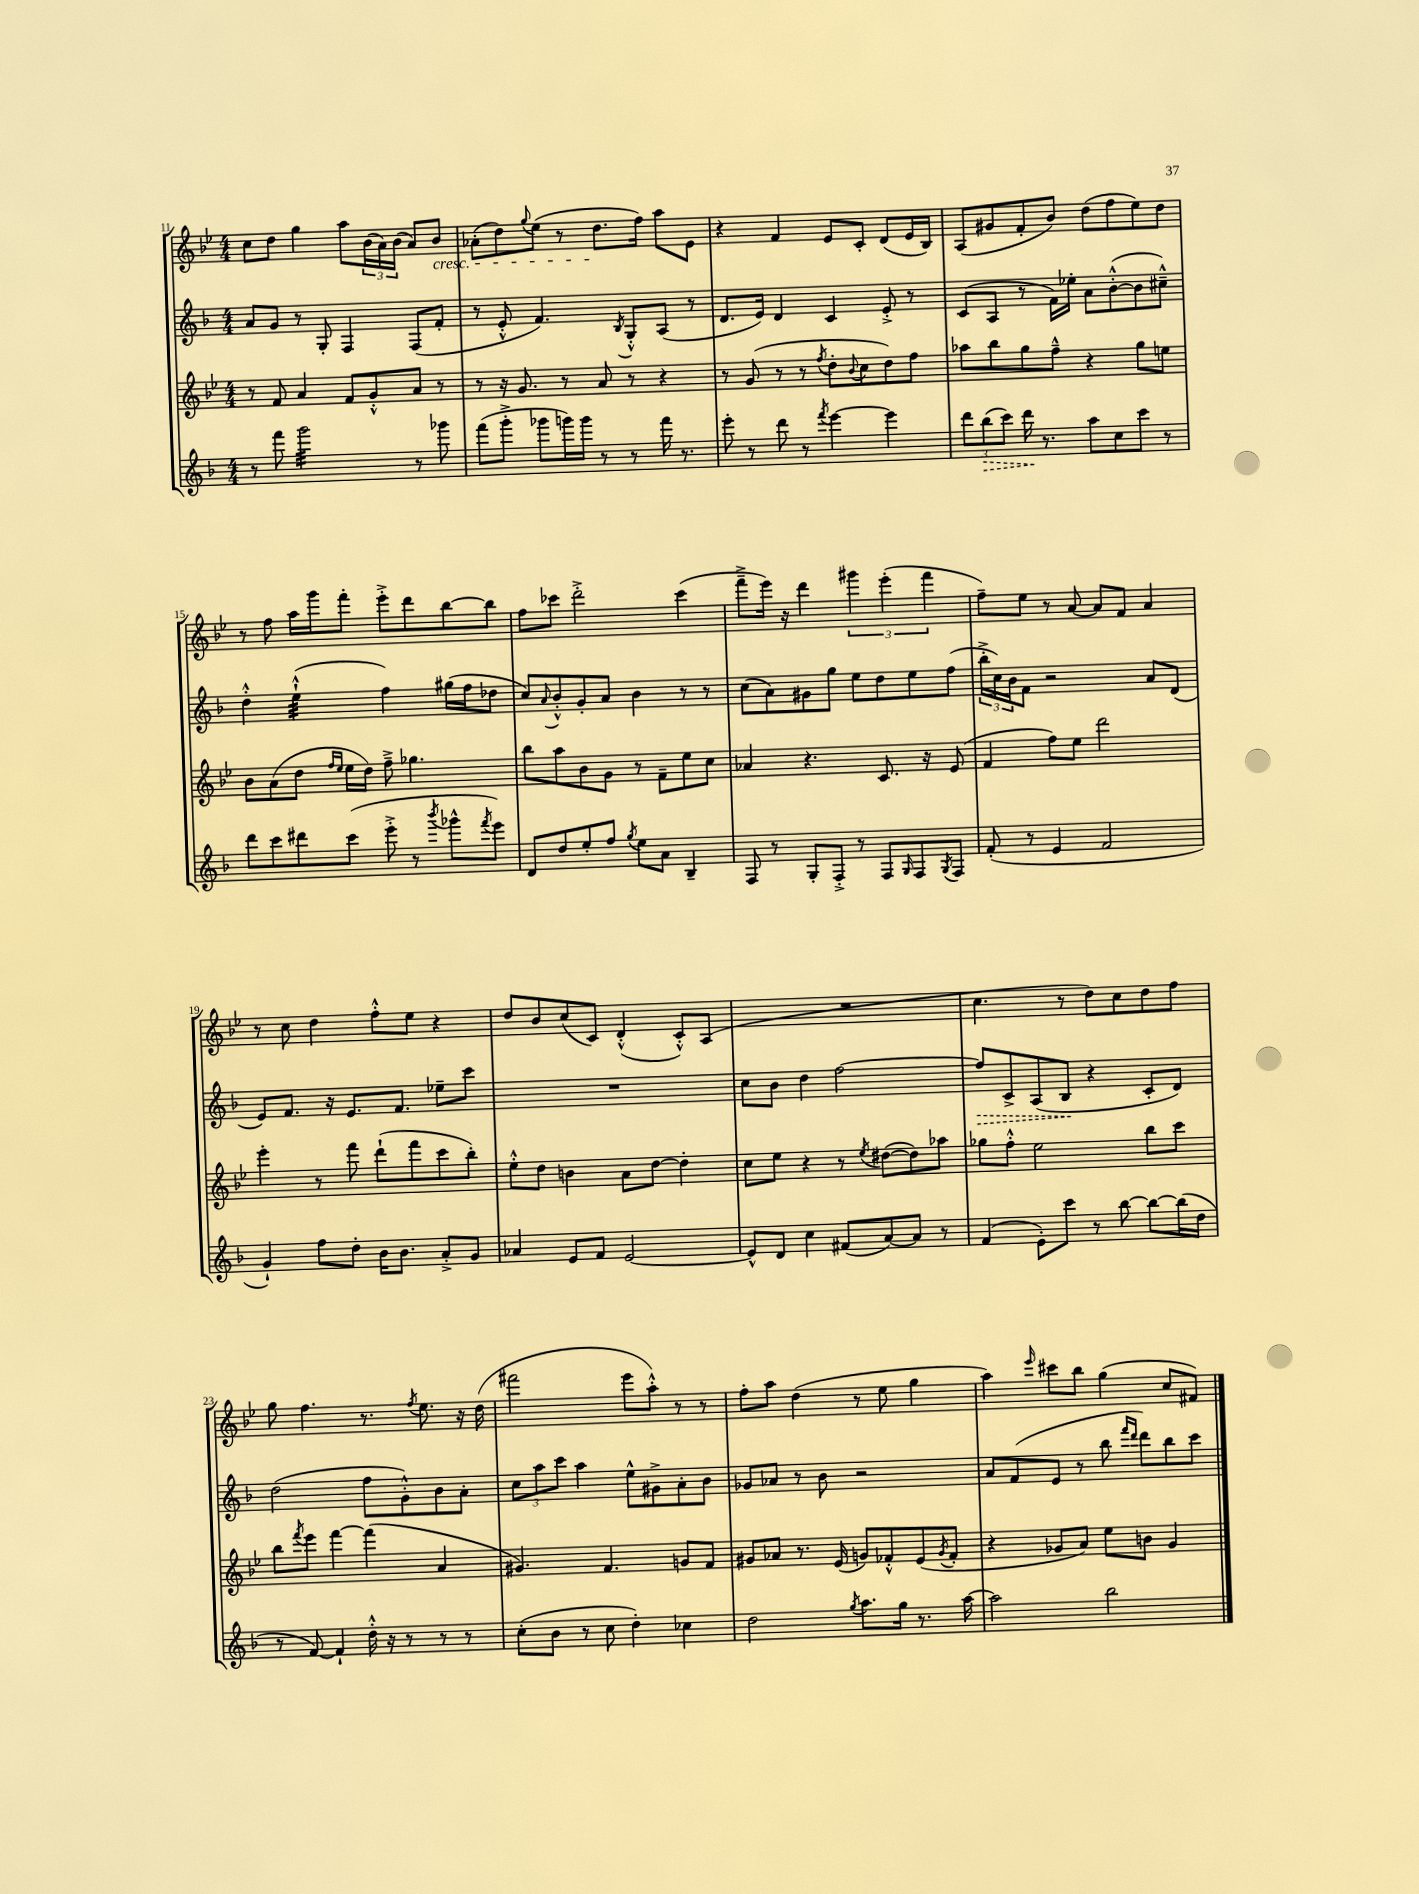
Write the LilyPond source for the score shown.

<<
\new StaffGroup <<
\new Staff = "s0" {
    \clef treble \key bes \major \numericTimeSignature \time 4/4
    c''8 d''8 g''4 a''8 \tuplet 3/2 { bes'16( a'16) bes'16( } a'8) bes'8\cresc |
    aes'8-.( d''8) \appoggiatura { g''8 } ees''8( r8 d''8.\! f''16) a''8 ees'8 |
    r4 f'4 ees'8 c'8-. d'8( ees'16 bes16) |
    a8( gis'8 f'8-. bes'8) d''8( f''8 ees''8) d''8 |
    r8 f''8 a''16 g'''16 f'''8-. ees'''8-.-> d'''8 bes''8~ bes''8 |
    f''8 ces'''8 d'''2-.-> ces'''4( |
    f'''8---> ees'''16) r16 d'''4 \tuplet 3/2 { gis'''4 ees'''4-.( f'''4 } |
    f''8--) ees''8 r8 a'8~ a'8 f'8 a'4 |
    r8 c''8 d''4 f''8-.-^ ees''8 r4 |
    d''8 bes'8 c''8( c'8) d'4-.-^( c'8-.-^) a8( |
    R1 |
    c''4. r8 d''8) c''8 d''8 f''8 |
    g''8 f''4. r8. \acciaccatura { f''8 } ees''8. r16 d''16( |
    fis'''2 ees'''8 a''8-.-^) r8 r8 |
    f''8-. a''8 d''4( r8 ees''8 g''4 |
    a''4) \grace { ees'''16 } cis'''8 bes''8 g''4( c''8 fis'8) \bar "|." |
}
\new Staff = "s1" {
    \clef treble \key f \major \numericTimeSignature \time 4/4
    a'8 g'8 r8 g8-. f4 f8( f'8-. |
    r8 e'8-.-^ f'4.) \acciaccatura { bes8 } g8-.-^ a8( r8 |
    d'8. e'16) d'4 c'4 e'8-.-> r8 |
    c'8( a8 r8 f'16) ees''16-. a'8 bes'8~-.-^( bes'8 cis''8---^) |
    d''4-.-^ e''4:32-!-^( f''4) gis''16( f''16 des''8 |
    c''8) \appoggiatura { a'8 } bes'8-.-^ g'8-. a'8 bes'4 r8 r8 |
    c''8( a'8) gis'8 g''8 e''8 d''8 e''8 f''8( |
    \tuplet 3/2 { bes''16-.-> c''16) bes'16 } f'8 r2 a'8 d'8( |
    e'8) f'8. r16 e'8. f'8. ees''8-- c'''8 |
    R1 |
    c''8 bes'8 d''4 f''2~ |
    \once \override Hairpin.style = #'dashed-line f''8\> c'8-> a8( bes8\! r4 c'8-. d'8) |
    d''2( f''8 g'8-.-^) bes'8 a'8-. |
    \tuplet 3/2 { c''8 a''8 c'''8 } a''4 e''8-^ gis'8-> a'8-. bes'8 |
    ges'8 aes'8 r8 bes'8 r2 |
    a'8 f'8( e'8 r8 bes''8 \grace { f'''16 d'''16 } d'''8) bes''8 c'''8 \bar "|." |
}
\new Staff = "s2" {
    \clef treble \key bes \major \numericTimeSignature \time 4/4
    r8 f'8 a'4 f'8 g'8-.-^ a'8 r8 |
    r8 r16 g'8. r8 a'8 r8 r4 |
    r8 g'8( r8 r8 \acciaccatura { f''8 } d''8-. \appoggiatura { bes'8 } c''8 d''8) f''8 |
    aes''8 bes''8 g''8 f''8---^ r4 g''8 e''8 |
    bes'8 a'8( d''8 \grace { f''16 ees''16 } ees''16 d''16) f''8---> ges''4. |
    bes''8 a''8 bes'8 g'8 r8 f'8-- ees''8 c''8 |
    aes'4 r4. c'8. r16 ees'8( |
    f'4 f''8) ees''8 d'''2 |
    ees'''4-. r8 f'''8 d'''8-!( f'''8 c'''8 bes''8-.) |
    ees''8-.-^ d''8 b'4 a'8 d''8~ d''4-. |
    c''8 ees''8 r4 r8 \acciaccatura { ees''8 } dis''8~( dis''8) aes''8 |
    ges''8 f''8-.-^ ees''2 bes''8 c'''8 |
    bes''8 \acciaccatura { f'''8 } ees'''8 f'''4~ f'''4( a'4 |
    gis'4.) f'4. g'8 f'8 |
    gis'8 aes'8 r8. ees'16( g'8) fes'8-.-^ ees'8( \acciaccatura { g'8 } fes'8-. |
    r4 ges'8 a'8) ees''8 b'8 ges'4 \bar "|." |
}
\new Staff = "s3" {
    \clef treble \key f \major \numericTimeSignature \time 4/4
    r8 f'''8 g'''2:32 r8 ges'''8 |
    f'''8( g'''8-.-> ges'''8 g'''16) g'''16 r8 r8 f'''16 r8. |
    e'''8-. r8 d'''8 r8 \acciaccatura { f'''8 } e'''4~ e'''4 |
    \tuplet 3/2 { d'''8 \once \override Hairpin.style = #'dashed-line bes''8\>( c'''8) } d'''16\! r8. a''8 c''8 c'''8 r8 |
    d'''8 c'''8 dis'''8 c'''8( e'''8-.-> r8 \acciaccatura { bes'''8 } ges'''8-^ \acciaccatura { f'''8 } e'''8) |
    d'8 d''8 e''8-. f''8 \acciaccatura { g''8 } e''8 a'8 bes4-- |
    f8 r8 g8-. f8-.-> r8 f8 \grace { g16 } f8 \acciaccatura { g8 } f8 |
    f'8-.( r8 e'4 f'2 |
    g'4-!) f''8 d''8-. bes'16 bes'8. a'8-.-> g'8 |
    aes'4 e'8 f'8 e'2~ |
    e'8-^ d'8 c''4 fis'8( a'8~) a'8 r8 |
    f'4( e'8-.) c'''8 r8 bes''8~ bes''8~ bes''16( d''16 |
    r8 f'8~) f'4-! d''16-.-^ r16 r8 r8 r8 |
    c''8-.( bes'8 r8 c''8 d''4-.) ces''4 |
    d''2 \acciaccatura { g''8 } a''8. g''16 r8. a''16~ |
    a''2 bes''2 \bar "|." |
}
>>
>>
\layout { \context { \Score currentBarNumber = #11 } }
